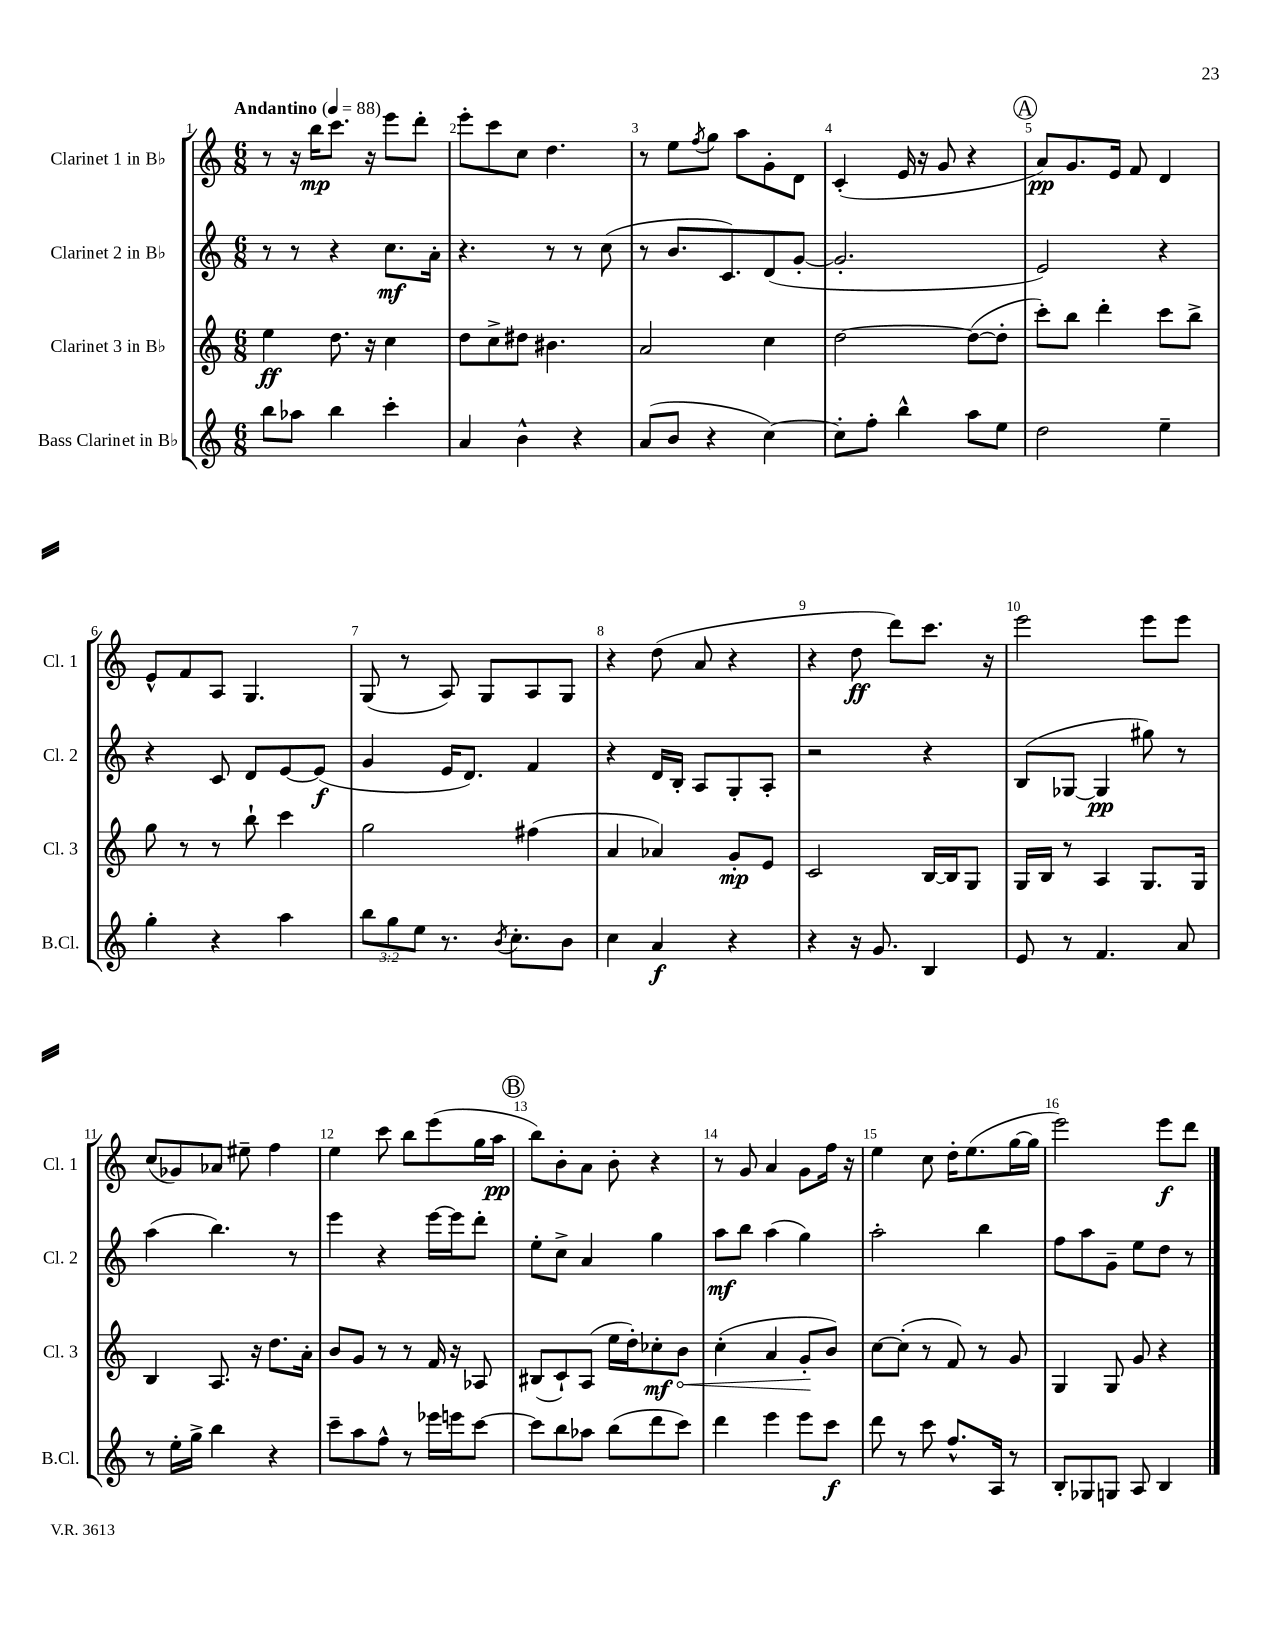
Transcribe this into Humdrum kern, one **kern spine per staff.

**kern	**kern	**kern	**kern
*staff4	*staff3	*staff2	*staff1
*clefG2	*clefG2	*clefG2	*clefG2
*k[]	*k[]	*k[]	*k[]
*M6/8	*M6/8	*M6/8	*M6/8
*MM88	*MM88	*MM88	*MM88
8bb	4ee	8r	8r
8aa-	.	8r	16r
.	.	.	16bb
4bb	8.dd	4r	8.ccc
.	16r	.	16r
4ccc'	4cc	8.cc	8eee
.	.	.	8ddd'
.	.	16a'	.
=	=	=	=
4a	8dd	4.r	8eee'
.	8cc^	.	8ccc
4b^^	8dd#	.	8cc
.	4.b#	8r	4.dd
4r	.	8r	.
.	.	(8cc	.
=	=	=	=
(8a	2a	8r	8r
8b	.	8.b	8ee
.	.	.	8qff
4r	.	.	8gg
.	.	8.c)	.
.	.	.	8aa
[4cc)	4cc	(8d	8g'
.	.	[8g'	8d
=	=	=	=
8cc']	[2dd	2.g']	(4c'
8ff'	.	.	.
4bb^^	.	.	16e
.	.	.	16r
.	.	.	8g
8aa	(8dd_	.	4r
8ee	8dd']	.	.
=	=	=	=
2dd	8ccc')	2e)	8a)
.	8bb	.	8.g
.	4ddd'	.	.
.	.	.	16e
.	.	.	8f
4ee~	8ccc	4r	4d
.	8bb^	.	.
=	=	=	=
4gg'	8gg	4r	8e^^
.	8r	.	8f
4r	8r	8c	8A
.	8bb`	8d	4.G
4aa	4ccc	[8e	.
.	.	(8e]	.
=	=	=	=
12bb	2gg	4g	(8G
12gg	.	.	.
.	.	.	8r
12ee	.	.	.
8.r	.	16e	8A)
.	.	8.d)	.
.	.	.	8G
8qb	.	.	.
8.cc'	.	.	.
.	(4ff#	4f	8A
8b	.	.	8G
=	=	=	=
4cc	4a	4r	4r
4a	4a-)	16d	(8dd
.	.	16B'	.
.	.	8A	8a
4r	8g'	8G'	4r
.	8e	8A'	.
=	=	=	=
4r	2c	2r	4r
16r	.	.	8dd
8.g	.	.	.
.	.	.	8ddd)
4B	[16B	4r	8.ccc
.	16B]	.	.
.	8G	.	.
.	.	.	16r
=	=	=	=
8e	16G	(8B	2eee
.	16B	.	.
8r	8r	[8G-	.
4.f	4A	4G-]	.
.	8.G	8gg#)	8eee
8a	.	8r	8eee
.	16G	.	.
=	=	=	=
8r	4B	(4aa	(8cc
16ee'	.	.	8g-)
16gg^	.	.	.
4bb	8.A	4.bb)	8a-
.	.	.	8ee#~
.	16r	.	.
4r	8.dd	.	4ff
.	.	8r	.
.	16a'	.	.
=	=	=	=
8ccc~	8b	4eee	4ee
8aa	8g	.	.
8ff^^	8r	4r	8ccc
8r	8r	.	8bb
16eee-	16f	[16eee	(8eee
16eee	16r	16eee]	.
[8ccc	8A-	8ddd'	16gg
.	.	.	16aa
=	=	=	=
8ccc]	(8B#	8ee'	8bb)
8bb	8c`)	8cc^	8b'
8aa-	(8A	4a	8a
(8bb	16ee	.	8b'
.	16dd')	.	.
8ddd	8cc-'	4gg	4r
8ccc)	8b	.	.
=	=	=	=
4ddd	(4cc'	8aa	8r
.	.	8bb	8g
4eee	4a	(4aa	4a
8eee	8g'	4gg)	8g
8ccc	8b)	.	16ff
.	.	.	16r
=	=	=	=
8ddd	[8cc	2aa'	4ee
8r	(8cc']	.	.
8ccc	8r	.	8cc
8.ff^^	8f)	.	16dd'
.	.	.	(8.ee
.	8r	4bb	.
16A	.	.	.
8r	8g	.	[16gg
.	.	.	16gg]
=	=	=	=
8B'	4G	8ff	2eee)
8G-	.	8aa	.
8G	8G	8g~	.
8A	8g	8ee	.
4B	4r	8dd	8eee
.	.	8r	8ddd
==	==	==	==
*-	*-	*-	*-
